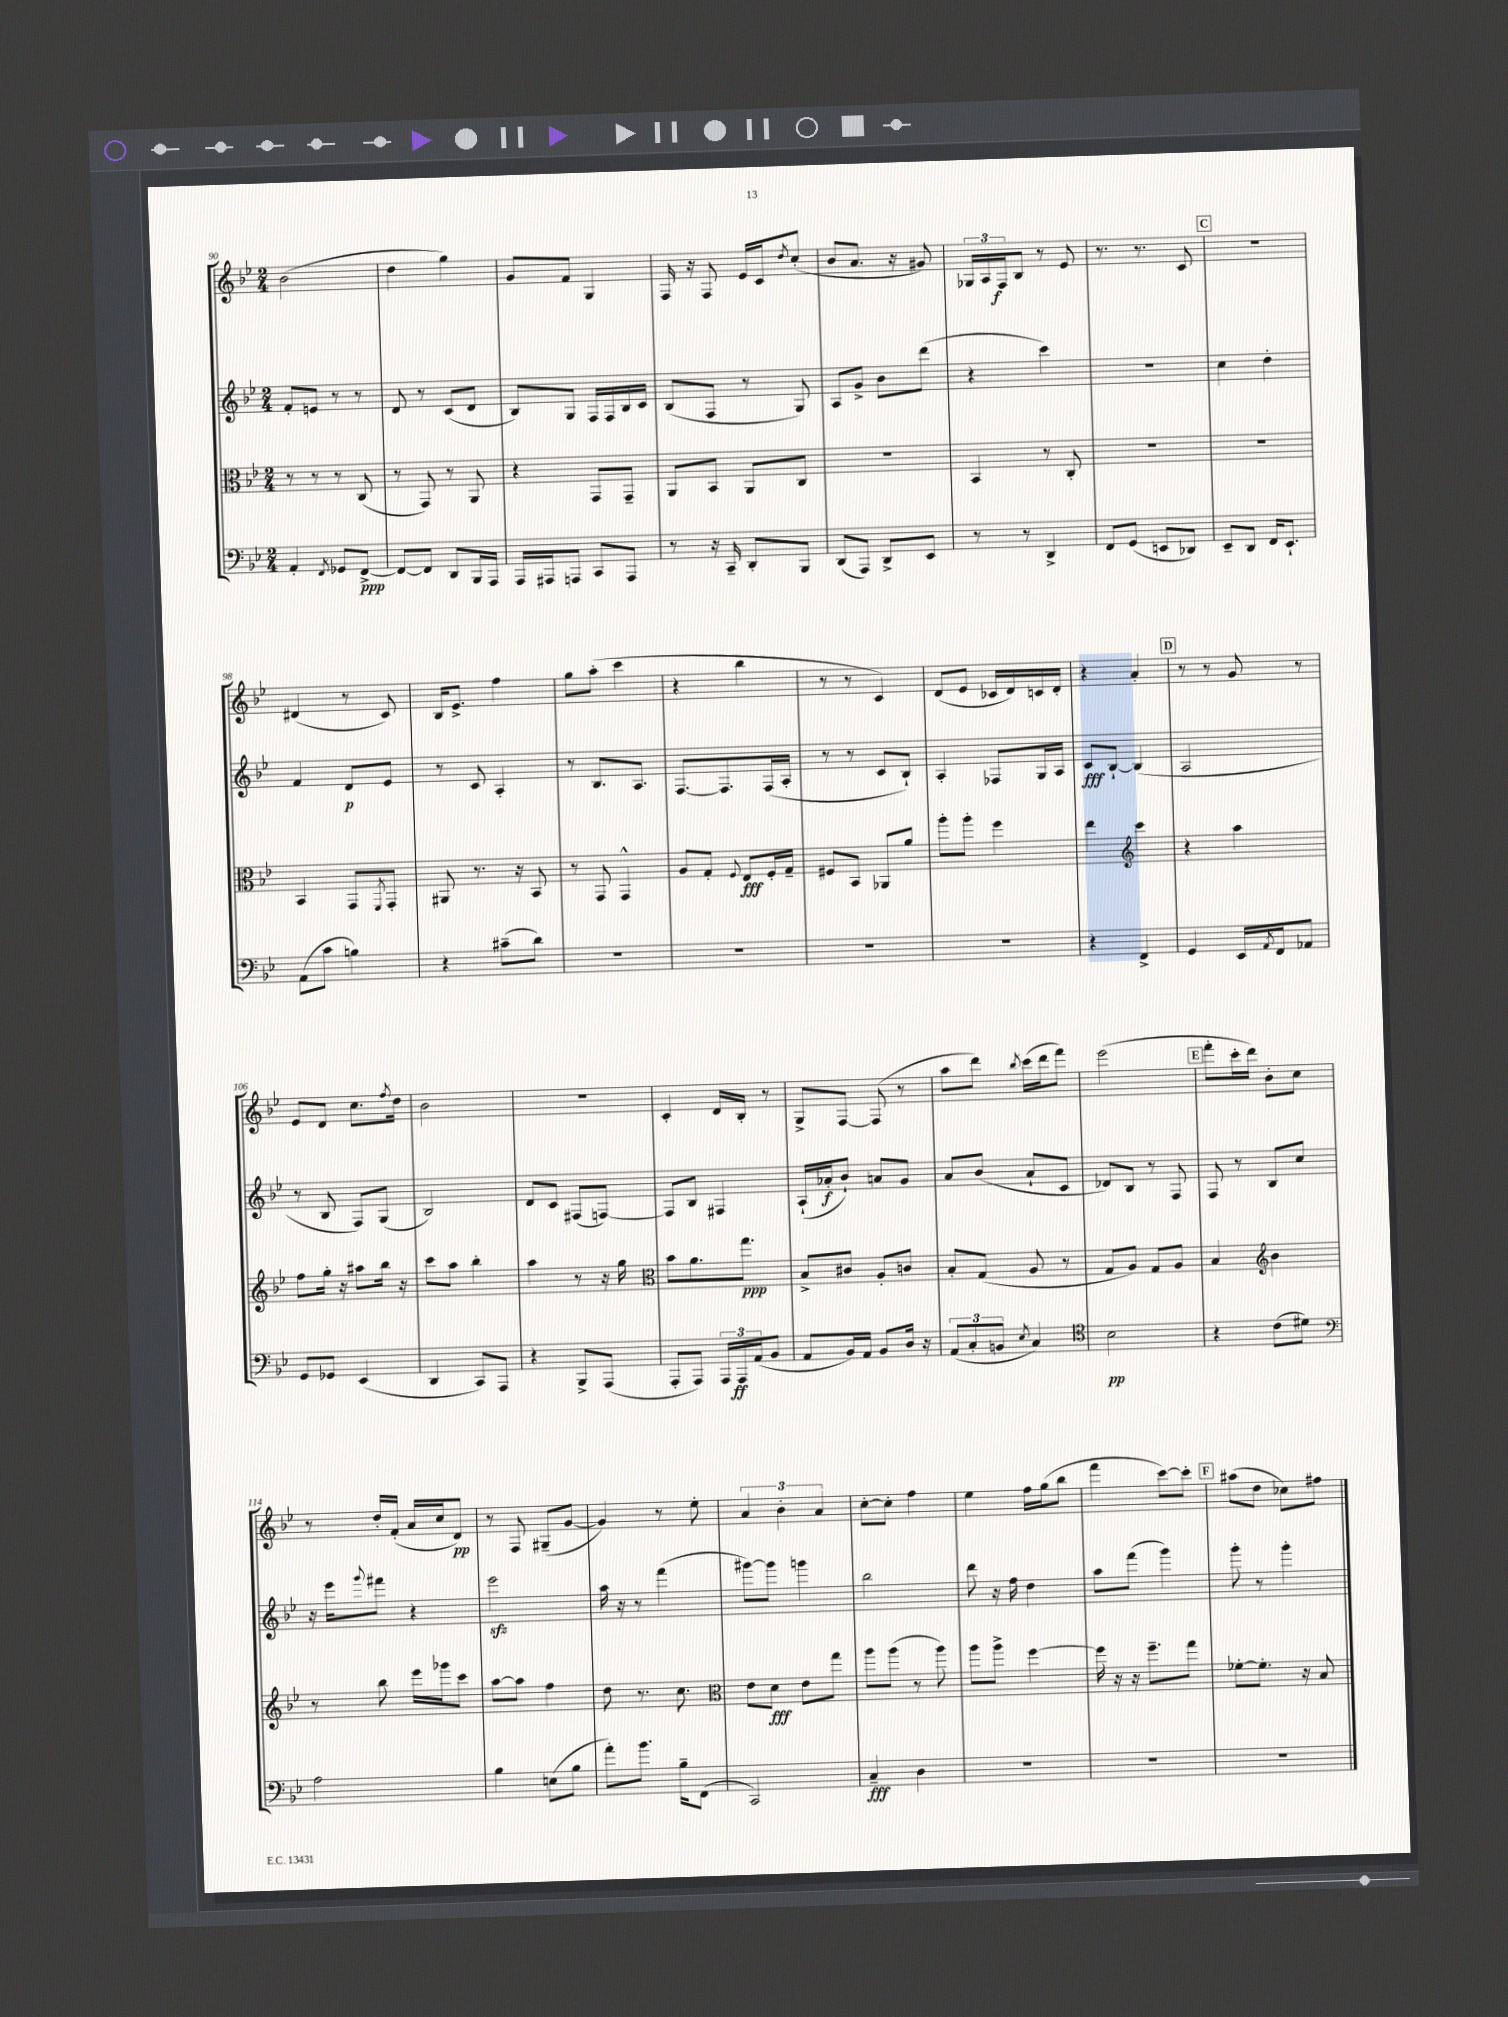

**kern	**dynam	**kern	**dynam	**kern	**dynam	**kern	**dynam
*part4	*part4	*part3	*part3	*part2	*part2	*part1	*part1
*staff4	*staff4	*staff3	*staff3	*staff2	*staff2	*staff1	*staff1
*clefF4	*	*clefC3	*	*clefG2	*	*clefG2	*
*k[b-e-]	*	*k[b-e-]	*	*k[b-e-]	*	*k[b-e-]	*
*M2/4	*	*M2/4	*	*M2/4	*	*M2/4	*
=90	=90	=90	=90	=90	=90	=90	=90
4AA'/	.	8r	.	8f'/L	.	(2b-\	.
.	.	8r	.	8en/J	.	.	.
8qFF/	.	.	.	.	.	.	.
8GG-X/L	.	8r	.	8r	.	.	.
[8FF^/J	ppp	(8C/	.	8r	.	.	.
=91	=91	=91	=91	=91	=91	=91	=91
8FF/L_	.	8r	.	8d/	.	4dd\	.
8FF/J]	.	8GG/)	.	8r	.	.	.
8DD/L	.	8r	.	(8c/L	.	4gg\)	.
16BBB-/L	.	8AA/	.	8d/J	.	.	.
16AAA/JJ	.	.	.	.	.	.	.
=92	=92	=92	=92	=92	=92	=92	=92
16AAA/LL	.	4r	.	8B-/L)	.	8g/L	.
16AAA#X/J	.	.	.	.	.	.	.
8AAAn/J	.	.	.	8G/J	.	8f/J	.
8CC/L	.	8GG/L	.	16F/LL	.	4G/	.
.	.	.	.	16F/	.	.	.
8AAA/J	.	8GG~/J	.	16B-/	.	.	.
.	.	.	.	16c/JJ	.	.	.
=93	=93	=93	=93	=93	=93	=93	=93
8r	.	8AA/L	.	(8B-/L	.	16F/	.
.	.	.	.	.	.	16r	.
16r	.	8BB-/J	.	8F/J	.	8F/	.
16CC~/	.	.	.	.	.	.	.
8DD'/L	.	8AA/L	.	8r	.	16e-/LL	.
.	.	.	.	.	.	16c/J	.
.	.	.	.	.	.	8qdd/	.
8BBB-/J	.	8C/J	.	8G/)	.	(8cc'/J	.
=94	=94	=94	=94	=94	=94	=94	=94
(8DD/L	.	2r	.	8A/L	.	8b-/L	.
8AAA/J)	.	.	.	8g^/J	.	8.a/J	.
8DD^/L	.	.	.	8b-\L	.	.	.
.	.	.	.	.	.	16r	.
8EE-/J	.	.	.	(8ddd\J	.	8g#X/)	.
=95	=95	=95	=95	=95	=95	=95	=95
8r	.	4BB-/	.	4r	.	24G-X/LL	.
.	.	.	.	.	.	24A/	.
.	.	.	.	.	.	24F/J	f
8r	.	.	.	.	.	8B-/J	.
4DD^/	.	8r	.	4ccc\)	.	8r	.
.	.	8C'/	.	.	.	8e-/	.
=96	=96	=96	=96	=96	=96	=96	=96
8FF/L	.	2r	.	2r	.	8.r	.
(8GG/J	.	.	.	.	.	.	.
.	.	.	.	.	.	8.r	.
8EEn/L	.	.	.	.	.	.	.
8DD-X/J)	.	.	.	.	.	8c/	.
!!LO:REH:place=s1:t=C
=97	=97	=97	=97	=97	=97	=97	=97
8EE-~/L	.	2r	.	4cc\	.	2r	.
8DD/J	.	.	.	.	.	.	.
16FF/KL	.	.	.	4dd'\	.	.	.
8.EE-`/J	.	.	.	.	.	.	.
!!LO:LB:g=z
=98	=98	=98	=98	=98	=98	=98	=98
(8AA\L	.	4BB-/	.	4f/	.	(4d#X/	.
8c\J	.	.	.	.	.	.	.
4Bn\)	.	8GG/L	.	8d/L	p	8r	.
.	.	8qFF/	.	.	.	.	.
.	.	8GG'/J	.	8e-/J	.	8c/)	.
=99	=99	=99	=99	=99	=99	=99	=99
4r	.	8AA#X/	.	8r	.	16B-/KL	.
.	.	.	.	.	.	8.e-^/J	.
.	.	8.r	.	8c/	.	.	.
(8c#X~\L	.	.	.	4A'/	.	4ff\	.
.	.	16r	.	.	.	.	.
8d\J)	.	8BB-/	.	.	.	.	.
=100	=100	=100	=100	=100	=100	=100	=100
2r	.	8r	.	8r	.	8gg\L	.
.	.	8GG/	.	8.B-/L	.	(8aa'\J	.
.	.	4GG^^/	.	.	.	4ccc\	.
.	.	.	.	8.A/J	.	.	.
=101	=101	=101	=101	=101	=101	=101	=101
2r	.	8A/L	.	[8.F/L	.	4r	.
.	.	8G'/J	.	.	.	.	.
.	.	.	.	8.F/]	.	.	.
.	.	8qqF/	.	.	.	.	.
.	.	8E-/L	fff	.	.	4bb-\	.
.	.	16F'/L	.	(16F/L	.	.	.
.	.	16G~/JJ	.	16A'/JJ	.	.	.
=102	=102	=102	=102	=102	=102	=102	=102
2r	.	8F#X/L	.	8r	.	8r	.
.	.	8BB-/J	.	8r	.	8r	.
.	.	8AA-X/L	.	8c/L	.	4c/)	.
.	.	8a/J	.	8B-`/J)	.	.	.
=103	=103	=103	=103	=103	=103	=103	=103
2r	.	8aa'\L	.	4A'/	.	(8d/L	.
.	.	8aa'\J	.	.	.	8e-/J	.
.	.	4ff\	.	8F-X/L	.	16c-X/LL	.
.	.	.	.	.	.	16d/)	.
.	.	.	.	16G/L	.	16cn/	.
.	.	.	.	16A/JJ	.	16d'/JJ	.
=104	=104	=104	=104	=104	=104	=104	=104
4r	.	4ee-\	.	8c/L	fff	4r	.
.	.	.	.	[8B-`/J	.	.	.
*	*	*clefG2	*	*	*	*	*
4FF^/	.	4ccc\	.	(4B-/]	.	4a'/	.
!!LO:REH:place=s1:t=D
=105	=105	=105	=105	=105	=105	=105	=105
4GG/	.	4r	.	2A/	.	8r	.
.	.	.	.	.	.	8r	.
16EE-/LL	.	4aa\	.	.	.	8g/	.
8qAA/	.	.	.	.	.	.	.
16FF/J	.	.	.	.	.	.	.
8AA-X/J	.	.	.	.	.	8r	.
!!LO:LB:g=z
=106	=106	=106	=106	=106	=106	=106	=106
8GG/L	.	8ff\L	.	8r	.	8e-/L	.
8GG-X/J	.	16gg'\Jk	.	8B-/	.	8d/J	.
.	.	16r	.	.	.	.	.
(4EE-/	.	8aa#X\L	.	8F/L)	.	8.cc\L	.
.	.	16bb-\Jk	.	(8G/J	.	.	.
.	.	.	.	.	.	8qff/	.
.	.	16r	.	.	.	16dd\Jk	.
=107	=107	=107	=107	=107	=107	=107	=107
4DD/	.	8ccc\L	.	2B-/)	.	2b-\	.
.	.	8aa\J	.	.	.	.	.
8CC/L)	.	4bb-'\	.	.	.	.	.
8AAA/J	.	.	.	.	.	.	.
=108	=108	=108	=108	=108	=108	=108	=108
4r	.	4aa\	.	8d/L	.	2r	.
.	.	.	.	8c/J	.	.	.
8BBB-^/L	.	8r	.	(8F#X/L	.	.	.
(8AAA/J	.	16r	.	[8Fn/J)	.	.	.
.	.	16gg\	.	.	.	.	.
=109	=109	=109	=109	=109	=109	=109	=109
*	*	*clefC3	*	*	*	*	*
8AAA'/L	.	8b-\L	.	8F/L]	.	4c'/	.
8AAA/J)	.	8.a\	.	8B-/J	.	.	.
24AAA/LL	.	.	.	4F#X/	.	16d/LL	.
24AAA/	ff	.	.	.	.	.	.
.	.	8.gg\J	ppp	.	.	16B-'/JJ	.
(24AA/J	.	.	.	.	.	.	.
8BB-/J	.	.	.	.	.	8r	.
=110	=110	=110	=110	=110	=110	=110	=110
8AA/L	.	8B-^/L	.	(16A`/LL	.	8G^/L	.
.	.	.	.	16a-X'/J	f	.	.
16BB-/L)	.	8c#X/J	.	8b-`/J)	.	[8F/J	.
16AA/JJ	.	.	.	.	.	.	.
8BB-/L	.	8A'/L	.	8an/L	.	(8F/]	.
16D/Jk	.	8cn/J	.	8g/J	.	8r	.
16r	.	.	.	.	.	.	.
=111	=111	=111	=111	=111	=111	=111	=111
(12AA/L	.	8B-'/L	.	8a/L	.	8aa\L	.
12C'/	.	.	.	.	.	.	.
.	.	(8G/J	.	(8b-/J	.	8ddd\J)	.
12BBn/J	.	.	.	.	.	.	.
8qE-/	.	.	.	.	.	8qbb-/	.
4C/)	.	8A/	.	8a`/L	.	(16ccc\LL	.
.	.	.	.	.	.	16ddd\J	.
.	.	8r	.	8c/J	.	8fff\J)	.
=112	=112	=112	=112	=112	=112	=112	=112
*clefC4	*	*	*	*	*	*	*
2B-\	pp	8G/L	.	8d-X/L)	.	(2eee-\	.
.	.	8A/J)	.	8B-/J	.	.	.
.	.	8G/L	.	8r	.	.	.
.	.	8A/J	.	8F/	.	.	.
!!LO:REH:place=s1:t=E
=113	=113	=113	=113	=113	=113	=113	=113
4r	.	4B-/	.	8F/	.	8fff'\L	.
.	.	.	.	8r	.	16ccc'\L	.
.	.	.	.	.	.	16ddd\JJ)	.
*	*	*clefG2	*	*	*	*	*
(8c\L	.	4b-\	.	8B-/L	.	8b-'\L	.
8d#X\J)	.	.	.	8cc/J	.	8cc\J	.
!!LO:LB:g=z
=114	=114	=114	=114	=114	=114	=114	=114
*clefF4	*	*	*	*	*	*	*
2A\	.	8r	.	16r	.	8r	.
.	.	.	.	16eee-\KL	.	.	.
.	.	.	.	8qqggg/	.	.	.
.	.	8bb-\	.	8fff#X\J	.	16dd'/LL	.
.	.	.	.	.	.	(16f'/JJ	.
.	.	16eee-\LL	.	4r	.	16a/LL	.
.	.	16ggg-X\J	.	.	.	16cc/J	.
.	.	8ccc\J	.	.	.	8d/J)	pp
=115	=115	=115	=115	=115	=115	=115	=115
4B-\	.	[8aa\L	.	2eee-zz\	.	8r	.
.	.	8aa\J]	.	.	.	8F/	.
(8En\L	.	4ff\	.	.	.	(8G#X~/L	.
8B-\J	.	.	.	.	.	[8g/J	.
=116	=116	=116	=116	=116	=116	=116	=116
8a'\L)	.	8dd\	.	16aa\	.	4g/])	.
.	.	.	.	16r	.	.	.
8.b-\J	.	8.r	.	8r	.	.	.
.	.	.	.	(4fff\	.	8r	.
16B-~\KL	.	8.cc\	.	.	.	.	.
(8FF\J	.	.	.	.	.	8ee-'\	.
=117	=117	=117	=117	=117	=117	=117	=117
*	*	*clefC3	*	*	*	*	*
2CC/)	.	8e-\L	.	[8ggg#X\L)	.	6a/	.
.	.	8d\J	fff	8ggg#\J]	.	.	.
.	.	.	.	.	.	6b-'\	.
.	.	8e-\L	.	4gggn\	.	.	.
.	.	.	.	.	.	6a/	.
.	.	8gg\J	.	.	.	.	.
=118	=118	=118	=118	=118	=118	=118	=118
4C~/	fff	8aa\L	.	2bb-\	.	[8cc'\L	.
.	.	(8aa\J	.	.	.	8cc'\J]	.
4D\	.	8r	.	.	.	4ff\	.
.	.	8aa\)	.	.	.	.	.
=119	=119	=119	=119	=119	=119	=119	=119
2r	.	8aa\L	.	8ddd\	.	4ee-\	.
.	.	8aa^\J	.	16r	.	.	.
.	.	.	.	16ff\	.	.	.
.	.	[4ff\	.	4dd\	.	16ff\LL	.
.	.	.	.	.	.	(16gg\J	.
.	.	.	.	.	.	8bb-\J	.
=120	=120	=120	=120	=120	=120	=120	=120
2r	.	16ff\]	.	8aa\L	.	4fff\	.
.	.	16r	.	.	.	.	.
.	.	16r	.	(8fff\J	.	.	.
.	.	8.ff~\L	.	.	.	.	.
.	.	.	.	4ggg\)	.	[8ccc\L)	.
.	.	8gg\J	.	.	.	8ccc'\J]	.
!!LO:REH:place=s1:t=F
=121	=121	=121	=121	=121	=121	=121	=121
2r	.	[8f-X'\L	.	8ggg'\	.	(8aa#X\L	.
.	.	8.f-'\J]	.	8r	.	8dd\J	.
.	.	.	.	4ggg'\	.	8cc-X\L)	.
.	.	16r	.	.	.	.	.
.	.	8B-/	.	.	.	8ff#X\J	.
==	==	==	==	==	==	==	==
*-	*-	*-	*-	*-	*-	*-	*-
